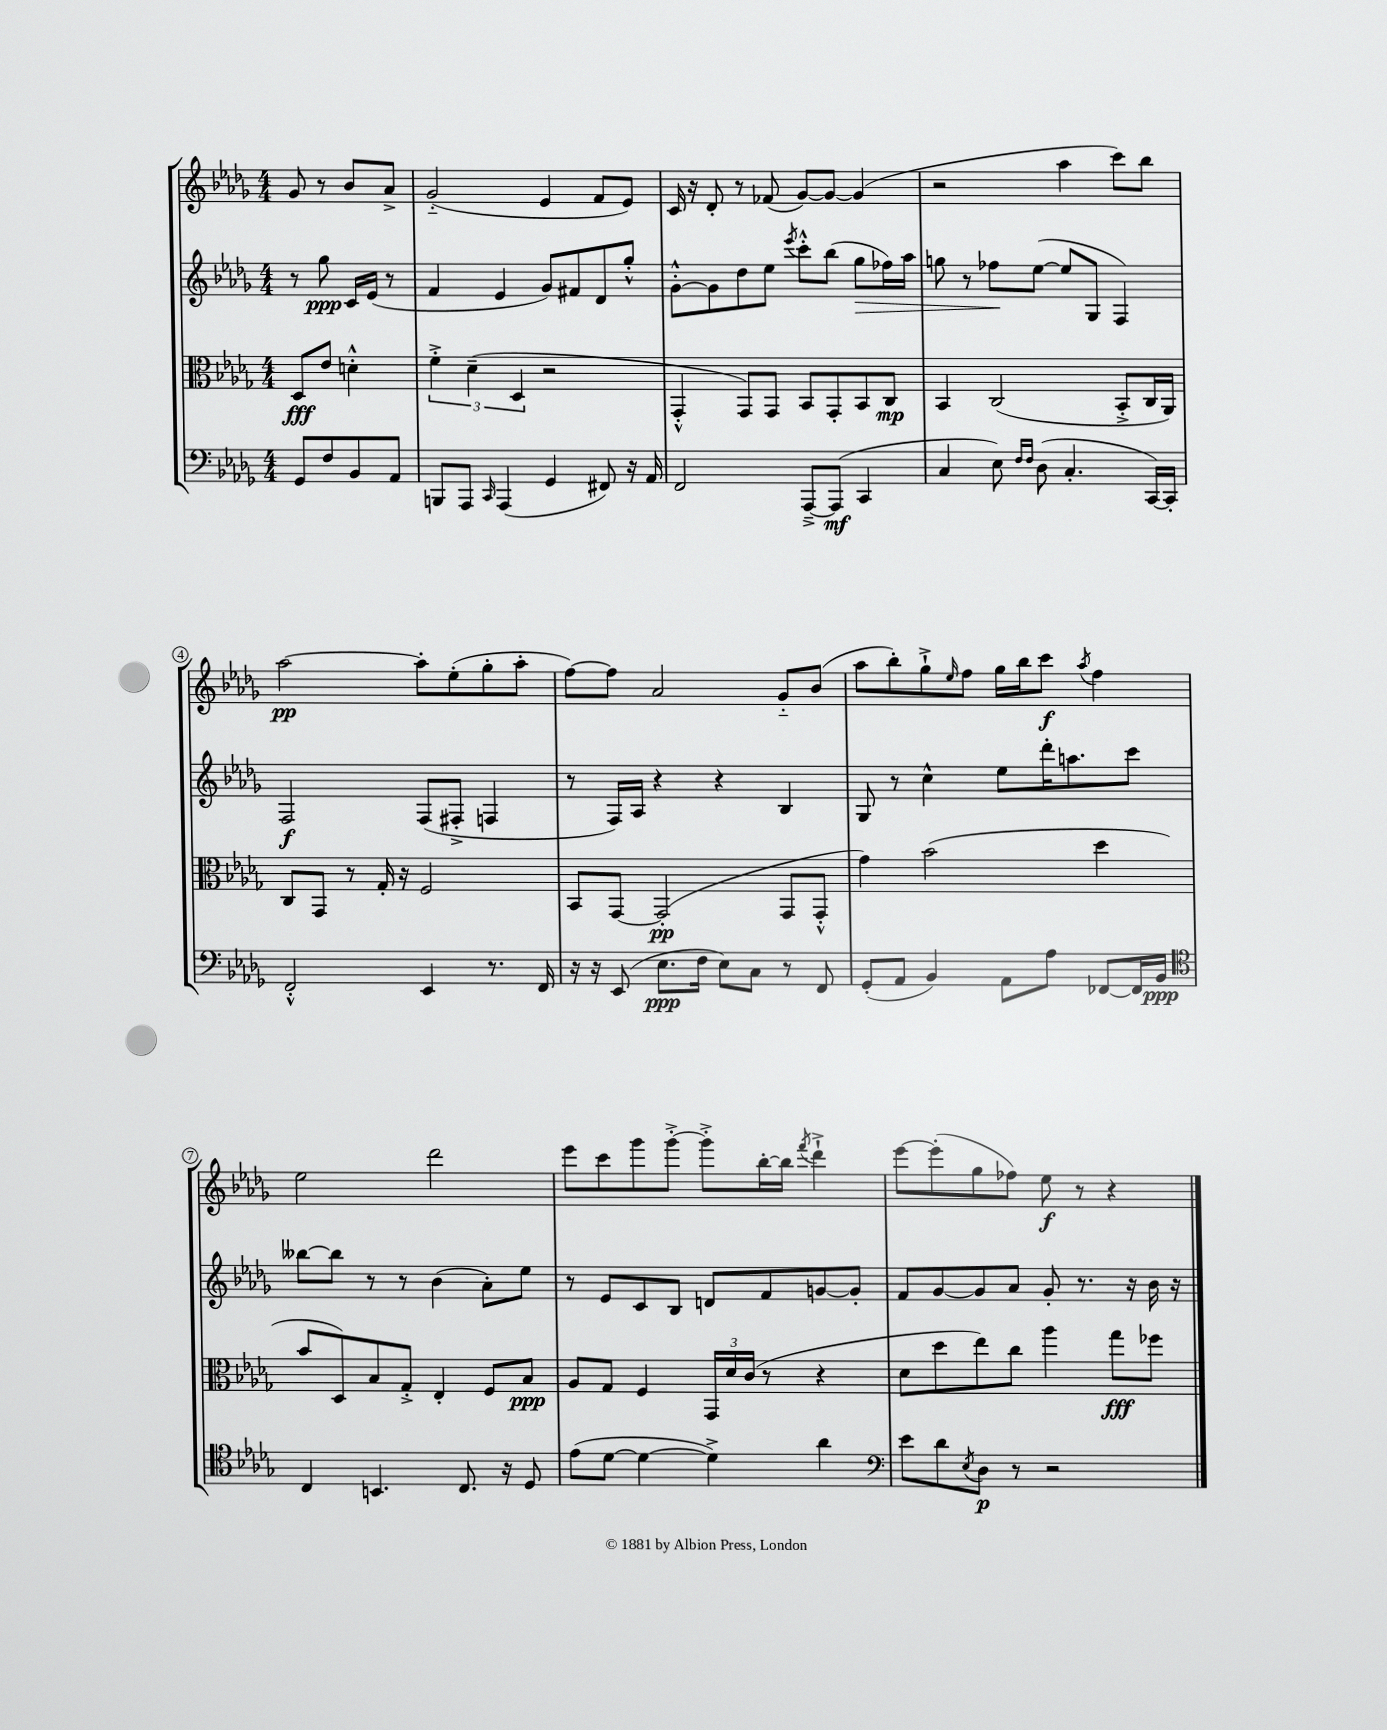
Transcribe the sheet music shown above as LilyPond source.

<<
\new StaffGroup <<
\new Staff = "s0" {
    \clef treble \key des \major \numericTimeSignature \time 4/4 \partial 2
    ges'8 r8 bes'8 aes'8-> |
    ges'2-_( ees'4 f'8 ees'8) |
    c'16 r16 des'8-. r8 fes'8( ges'8~) ges'8~ ges'4( |
    r2 aes''4 c'''8) bes''8 |
    aes''2~\pp aes''8-. ees''8-.( ges''8-. aes''8-. |
    f''8~) f''8 aes'2 ges'8-_ bes'8( |
    aes''8 bes''8-.) ges''8-!-> \grace { ees''16 } f''8 ges''16 bes''16 c'''8\f \acciaccatura { aes''8 } f''4 |
    ees''2 des'''2 |
    ees'''8 c'''8 ges'''8 ges'''8~-.-> ges'''8-.-> bes''16~-. bes''16 \acciaccatura { f'''8 } des'''4-!-> |
    ees'''8~ ees'''8-.( ges''8 fes''8) ees''8\f r8 r4 \bar "|." |
}
\new Staff = "s1" {
    \clef treble \key des \major \numericTimeSignature \time 4/4 \partial 2
    r8 ges''8\ppp c'16 ees'16( r8 |
    f'4 ees'4 ges'8) fis'8 des'8 ges''8-.-^ |
    ges'8~-.-^ ges'8 des''8 ees''8 \acciaccatura { ees'''8 } c'''8-.-^ bes''8( ges''8\> fes''16) aes''16 |
    g''8 r8 fes''8\! ees''8~( ees''8 ges8 f4) |
    f2\f f8( fis8-.-> f4 |
    r8 f16) aes16 r4 r4 bes4 |
    ges8 r8 c''4-^ ees''8 des'''16-. a''8. c'''8 |
    beses''8~ beses''8 r8 r8 bes'4( aes'8-.) ees''8 |
    r8 ees'8 c'8 bes8 d'8 f'8 g'8~ g'8-. |
    f'8 ges'8~ ges'8 aes'8 ges'8-. r8. r16 bes'16 r16 \bar "|." |
}
\new Staff = "s2" {
    \clef alto \key des \major \numericTimeSignature \time 4/4 \partial 2
    des8\fff ees'8 d'4-.-^ |
    \tuplet 3/2 { f'4-.-> des'4--( des4 } r2 |
    ges,4-.-^ ges,8) ges,8 bes,8 ges,8-. bes,8 c8\mp |
    bes,4 c2( bes,8-.-> c16 aes,16) |
    c8 ges,8 r8 ges16-. r16 f2 |
    bes,8 ges,8~ ges,2-.\pp( ges,8 ges,8-.-^ |
    ges'4) bes'2( des''4 |
    bes'8 des8) bes8 ges8-.-> ees4-. f8 bes8\ppp |
    aes8 ges8 f4 \tuplet 3/2 { ges,16 des'16 c'16( } r8 r4 |
    des'8 des''8 ees''8) c''8 aes''4 ges''8\fff fes''8 \bar "|." |
}
\new Staff = "s3" {
    \clef bass \key des \major \numericTimeSignature \time 4/4 \partial 2
    ges,8 f8 bes,8 aes,8 |
    b,,8 aes,,8 \grace { c,16 } aes,,4( ges,4 fis,8) r16 aes,16 |
    f,2 aes,,8~---> aes,,8\mf( c,4 |
    c4 ees8) \grace { f16 f16 } des8( c4.-. c,16~) c,16-. |
    f,2-.-^ ees,4 r8. f,16 |
    r16 r16 ees,8( ees8.\ppp f16 ees8) c8 r8 f,8 |
    ges,8-.( aes,8 bes,4) aes,8 aes8 fes,8~ fes,16 bes,16\ppp |
    \clef tenor c4 b,4. c8. r16 des8 |
    ees'8( des'8~ des'4~ des'4->) aes'4 |
    \clef bass ees'8 des'8 \acciaccatura { ees8 } des8\p r8 r2 \bar "|." |
}
>>
>>
\layout { \context { \Score \override BarNumber.stencil = #(make-stencil-circler 0.1 0.3 ly:text-interface::print) } }
